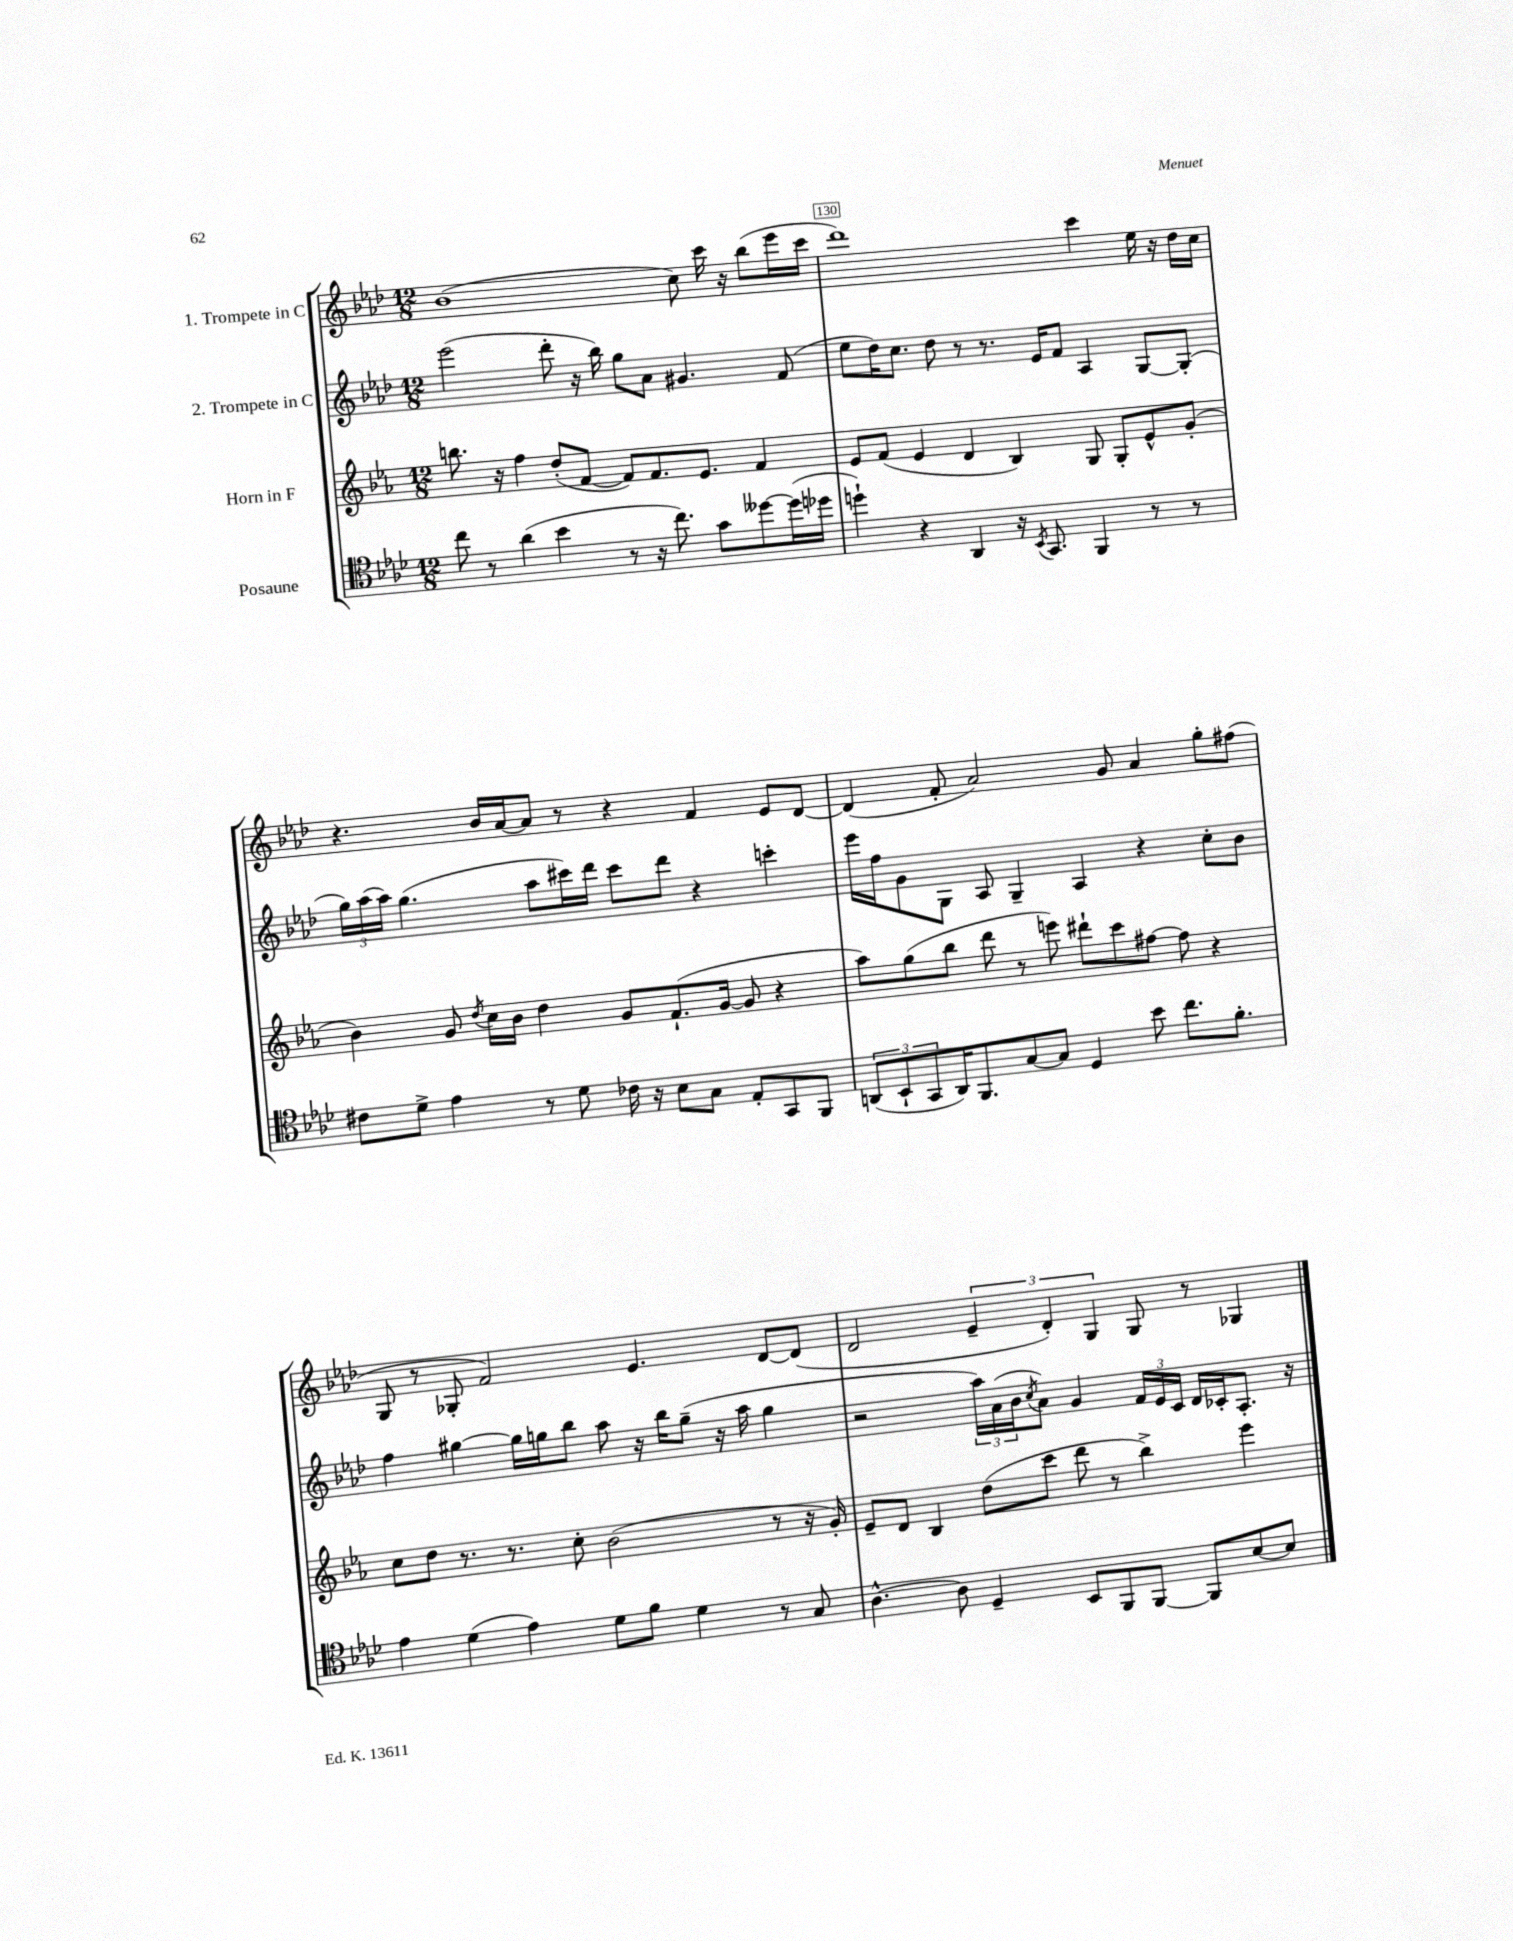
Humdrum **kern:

**kern	**kern	**kern	**kern
*staff4	*staff3	*staff2	*staff1
*clefC4	*clefG2	*clefG2	*clefG2
*k[b-e-a-d-]	*k[b-e-a-]	*k[b-e-a-d-]	*k[b-e-a-d-]
*M12/8	*M12/8	*M12/8	*M12/8
8cc	8.bb	(2eee-	(1b-
8r	.	.	.
.	16r	.	.
(4a-	4ff	.	.
4b-	(8dd'	8ddd-'	.
.	[8f	16r	.
.	.	16bb-)	.
8r	8f])	8gg	.
16r	8.f	8a-	.
8.cc)	.	.	.
.	.	4.g#	8cc)
.	8.e-	.	.
8g	.	.	16ccc
.	.	.	16r
[8dd--	4f	.	(8bb-
(16dd--]	.	(8f	16eee-
16dd-	.	.	16ccc
=	=	=	=
4dd`)	8e-	8ee-	1ddd-)
.	(8f	16dd-)	.
.	.	8.cc	.
4r	4e-	.	.
.	.	8dd-	.
4AA-	4d	8r	.
.	.	8.r	.
16r	4B-)	.	.
8qBB-	.	.	.
8.GG	.	16e-	.
.	.	8f	.
4FF	8G	4A-	4ccc
.	8G'	.	.
8r	8e-^^	[8G	16ee-
.	.	.	16r
8r	(8g'	(8G']	16dd-
.	.	.	16cc
=	=	=	=
8c#	4b-)	24gg)	4.r
.	.	(24aa-	.
.	.	24aa-)	.
8d-^	.	(4.gg	.
4e-	8g	.	.
.	8qdd	.	.
.	16cc	.	16b-
.	16b-	.	[16a-
8r	4dd	8aa-	8a-]
8d-	.	16ccc#)	8r
.	.	16ddd-	.
16c-	8g	8ccc#	4r
16r	.	.	.
8B-	(8.f`	8ddd-	.
8G	.	4r	4f
.	[16g	.	.
8E-'	8g]	.	.
8GG	4r	4ccc'	8e-
8FF	.	.	[8d-
=	=	=	=
(12AA	8aa-)	16eee-	(4d-]
.	.	16ff	.
12BB-`	.	.	.
.	(8gg	8g	.
12GG	.	.	.
16AA)	8bb-	8G	8f'
8.FF	.	.	.
.	8ddd	8A-	2a-)
[8G	8r	4G~	.
8G]	8eee)	.	.
4D-	8ddd#`	4A-	.
.	8ccc	.	8g
8b-	[8ff#	4r	4a-
8.cc	8ff#]	.	.
.	4r	8cc'	8gg'
8.f'	.	.	.
.	.	8b-	(8ff#
=	=	=	=
4e-	8cc	4ff	8G
.	8dd	.	8r
(4d-	8.r	[4gg#	8G-'
.	.	.	2f)
.	8.r	.	.
4e-)	.	16gg#]	.
.	.	16gg	.
.	8cc'	8bb-	.
8d-	(2b-	8aa-	.
8f	.	16r	4.e-
.	.	16bb-	.
4d-	.	(8gg~	.
.	.	16r	.
.	.	16aa-	.
8r	8r	4gg	[8d-
8G	16r	.	(8d-]
.	16g')	.	.
=	=	=	=
[4.A-^^	8e-~	2r	2d-
.	8d	.	.
.	4B-	.	.
8A-]	.	.	.
4D-~	(8dd	24aa-)	6e-~
.	.	(24a-	.
.	.	24b-	.
.	.	8qcc	.
.	8ccc	8a-)	.
.	.	.	6d-')
8BB-	8ddd	4g	.
.	.	.	6G
8FF	8r	.	.
[8FF	4bb-^)	24f	8G
.	.	24e-	.
.	.	24c	.
8FF]	.	16d-	8r
.	.	16c-'	.
[8B-	4eee-	8.A-'	4G-
8B-]	.	.	.
.	.	16r	.
==	==	==	==
*-	*-	*-	*-
